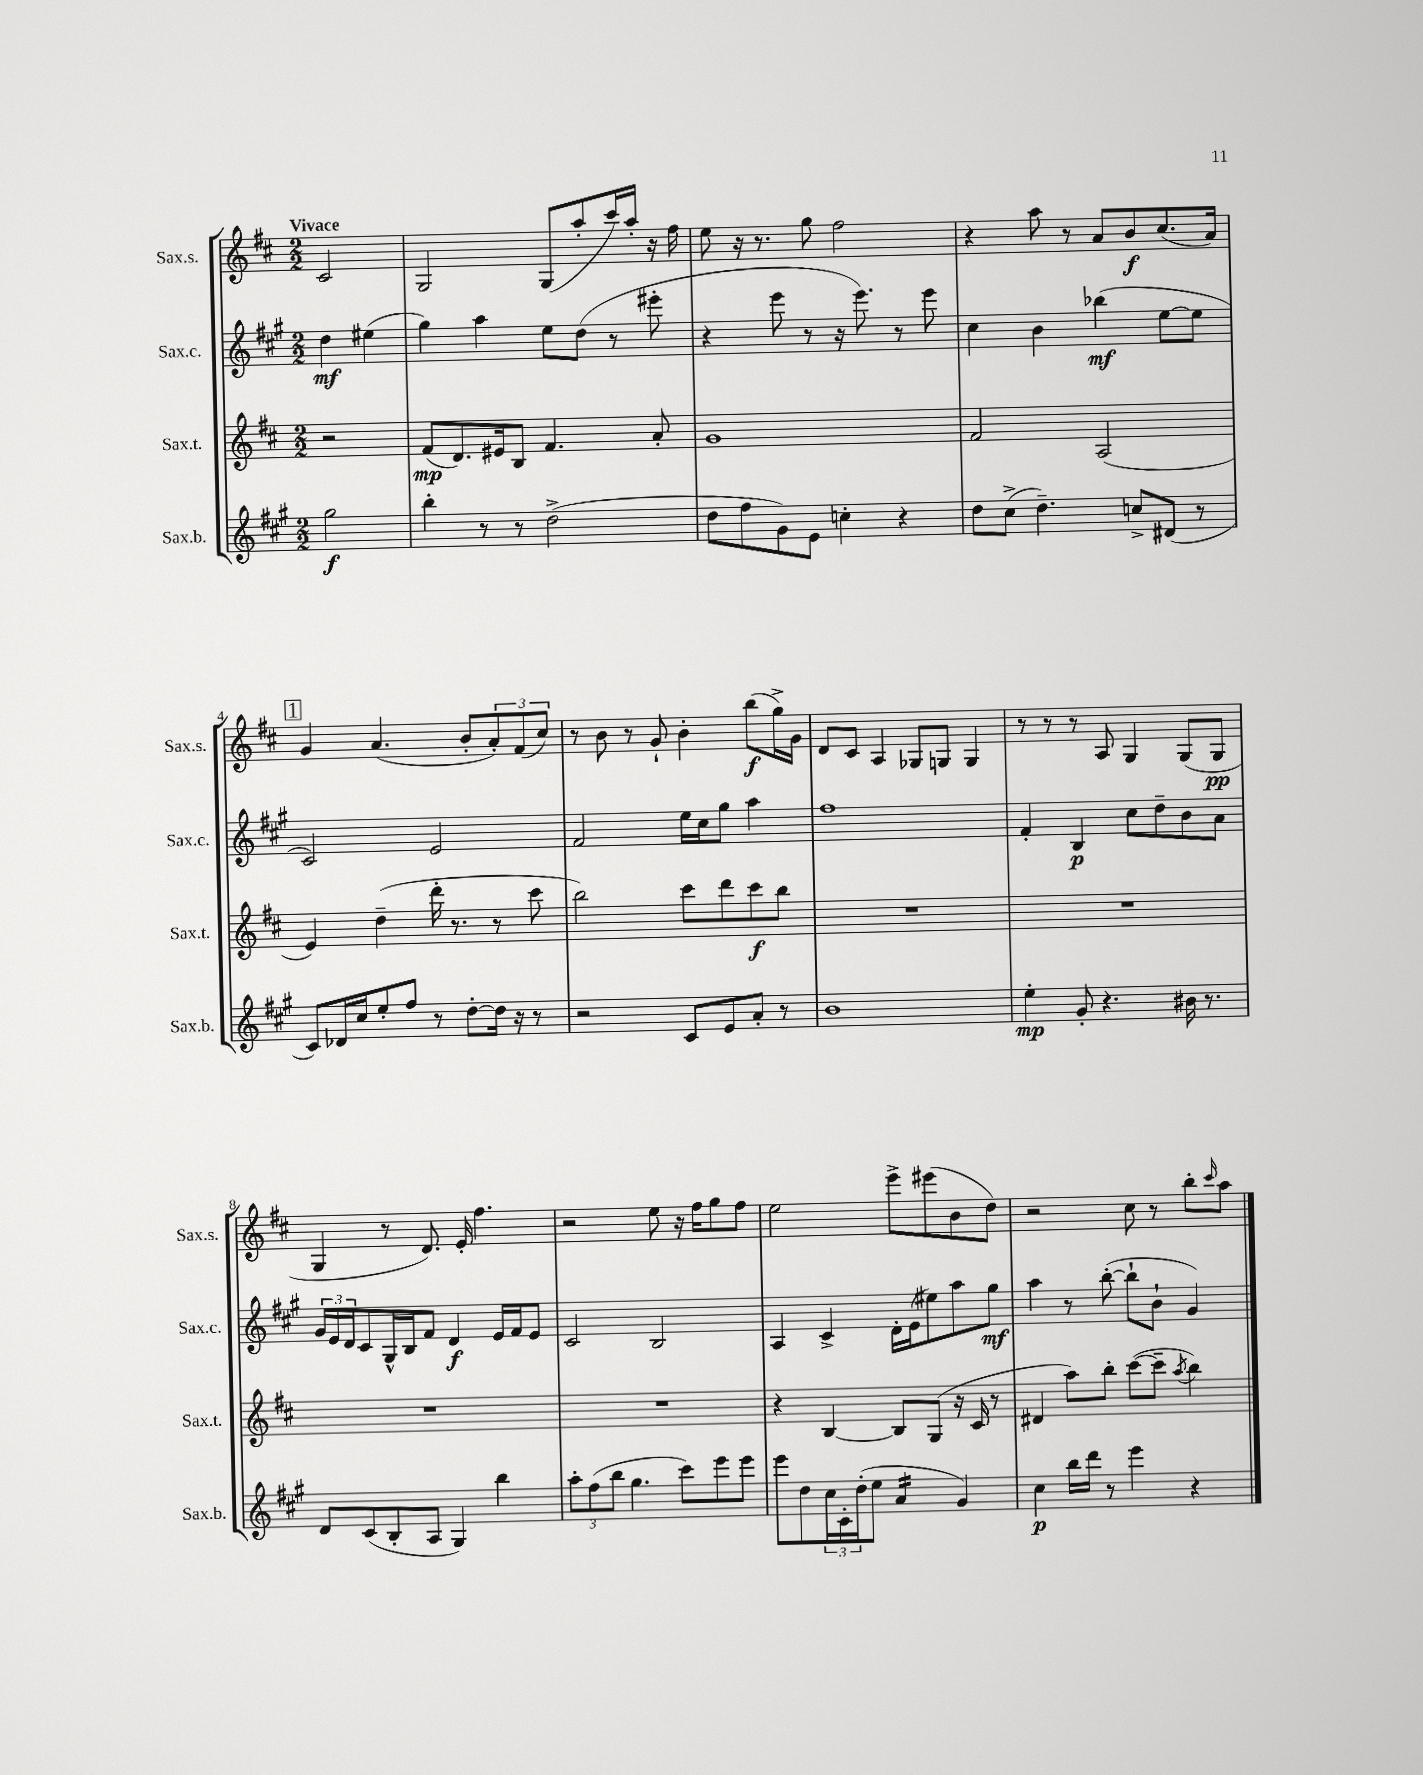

**kern	**kern	**kern	**kern
*staff4	*staff3	*staff2	*staff1
*clefG2	*clefG2	*clefG2	*clefG2
*k[f#c#g#]	*k[f#c#]	*k[f#c#g#]	*k[f#c#]
*M2/2	*M2/2	*M2/2	*M2/2
2gg#	2r	4dd	2c#
.	.	(4ee#	.
=	=	=	=
4bb'	(8f#	4gg#)	2G
.	8.d)	.	.
8r	.	4aa	.
.	16e#	.	.
8r	8B	.	.
(2dd^	4.f#	8ee	(8G
.	.	(8dd	8aa'
.	.	8r	16ccc#)
.	.	.	16aa'
.	8a'	8eee#'	16r
.	.	.	16ff#
=	=	=	=
8dd	1g	4r	8ee
8ff#	.	.	16r
.	.	.	8.r
8g#)	.	8eee	.
8e	.	8r	8gg
4cc'	.	16r	2ff#
.	.	8.eee)	.
4r	.	8r	.
.	.	8eee	.
=	=	=	=
8dd	2f#	4cc#	4r
(8cc#^	.	.	.
4.dd~)	.	4b	8aa
.	.	.	8r
.	(2A	(4bb-	8a
8cc^	.	.	8b
(8d#	.	[8ee	(8.cc#
8r	.	8ee]	.
.	.	.	16a)
=	=	=	=
8c#)	4e)	2c#)	4g
16d-	.	.	.
16cc#	.	.	.
8ee'	(4dd~	.	(4.a
8ff#	.	.	.
8r	16ddd'	2e	.
.	8.r	.	.
[8dd'	.	.	8b'
16dd]	8r	.	12a')
16r	.	.	.
.	.	.	(12f#
8r	8ccc#	.	.
.	.	.	12cc#)
=	=	=	=
2r	2bb)	2f#	8r
.	.	.	8b
.	.	.	8r
.	.	.	8g`
8c#	8ccc#	16ee	4b'
.	.	16cc#	.
8e	8ddd	8gg#	.
8a'	8ccc#	4aa	(8bb
8r	8bb	.	16gg^)
.	.	.	16g
=	=	=	=
1b	1r	1ff#	8d
.	.	.	8c#
.	.	.	4A
.	.	.	8G-
.	.	.	8G
.	.	.	4G
=	=	=	=
4ee'	1r	4f#'	8r
.	.	.	8r
8g#'	.	4B	8r
4.r	.	.	8A
.	.	8cc#	4G
.	.	8dd~	.
16b#	.	8b	(8G
8.r	.	.	.
.	.	8a	8G
=	=	=	=
8d	1r	24g#	4G
.	.	24e	.
.	.	24d	.
(8c#	.	8c#	.
8B'	.	16G#^^	8r
.	.	16B	.
8A	.	8f#	8.d)
4G#)	.	4d	.
.	.	.	16e'
.	.	.	4.ff#
4bb	.	16e	.
.	.	16f#	.
.	.	8e	.
=	=	=	=
12aa'	1r	2c#	2r
(12ff#	.	.	.
12bb	.	.	.
4.gg#	.	.	.
.	.	2B	8ee
8ccc#)	.	.	16r
.	.	.	16ff#
8eee	.	.	8gg
8eee	.	.	8ff#
=	=	=	=
8eee	4r	4A	2ee
8dd	.	.	.
24cc#	[4B	4c#^	.
24c#'	.	.	.
(24dd'	.	.	.
8ee	.	.	.
4a	8B]	16d'	8eee^
.	.	(16e	.
.	(8G	8ee#)	(8eee#
4g#)	16r	8aa	8b
.	16c#	.	.
.	8r	8gg#	8dd)
=	=	=	=
4cc#	4d#	4aa	2r
16bb	8aa)	8r	.
16ddd	.	.	.
8r	8bb'	([8bb'	.
4eee	([8ccc#	8bb`]	8cc#
.	8ccc#~]	8b`	8r
.	8qaa	.	.
4r	4bb)	4g#)	8bb'
.	.	.	16qqccc#
.	.	.	8aa
==	==	==	==
*-	*-	*-	*-
